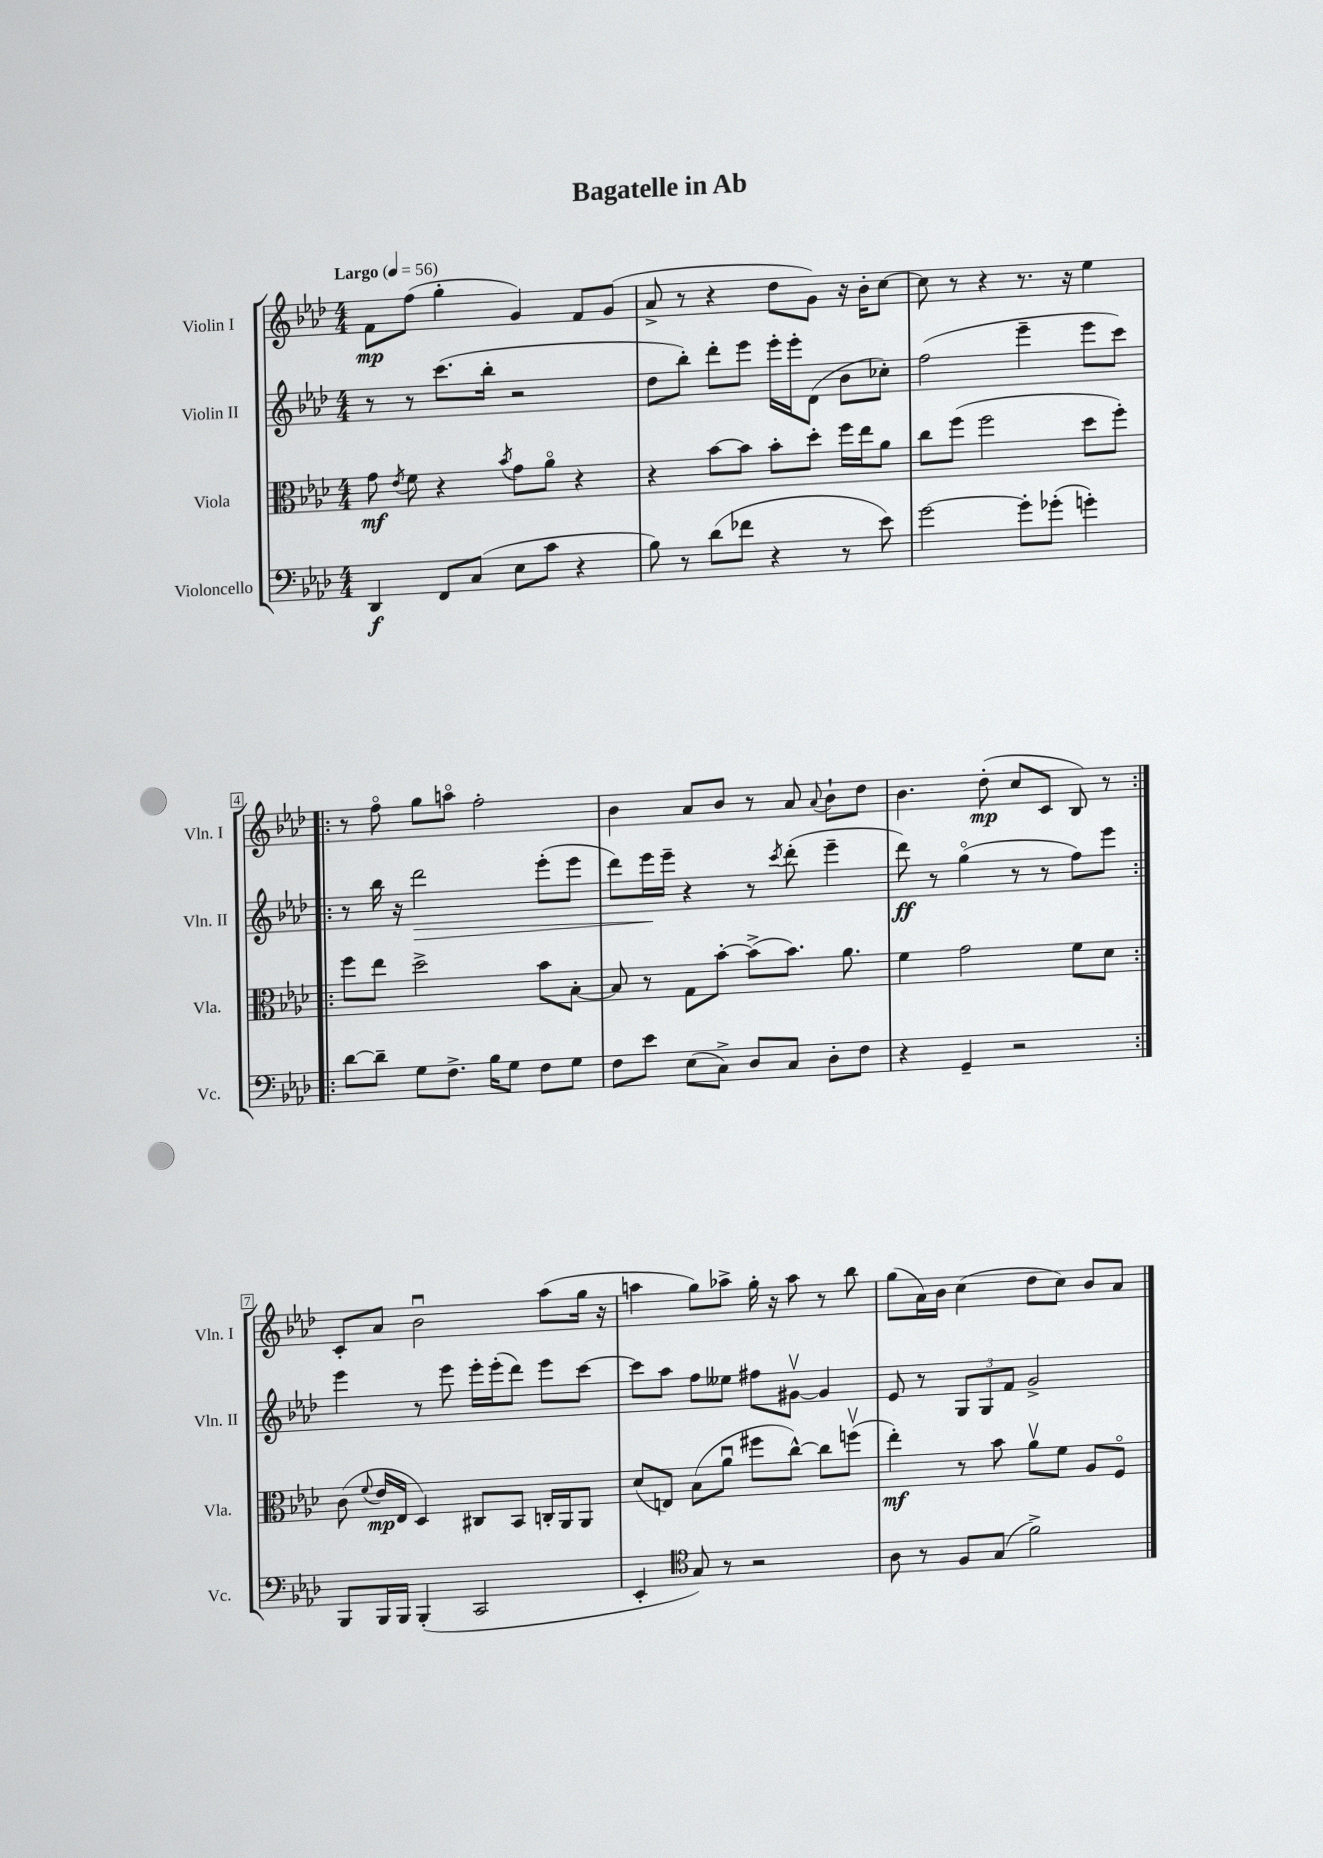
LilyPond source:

\header { title = "Bagatelle in Ab" }
<<
\new StaffGroup <<
\new Staff = "s0" \with { instrumentName = "Violin I" shortInstrumentName = "Vln. I" } {
    \clef treble \key aes \major \numericTimeSignature \time 4/4 \tempo "Largo" 4 = 56
    \autoBeamOff f'8[\mp f''8]( g''4-. g'4) f'8[ g'8]( |
    aes'8-> r8 r4 des''8[ g'8]) r16 bes'16[-. c''8]~ |
    c''8 r8 r4 r8. r16 ees''4 |
    \repeat volta 2 { r8 f''8\flageolet g''8[ a''8]\flageolet f''2-. |
    bes'4 aes'8[ bes'8] r8 aes'8 \appoggiatura { aes'8 } bes'8[-! des''8] |
    bes'4. des''8-.\mp( c''8[ c'8] bes8) r8 | }
    c'8[-. aes'8] bes'2\downbow aes''8[( g''16] r16 |
    a''4 g''8[) aes''8]-> g''16-. r16 aes''8 r8 bes''8 |
    g''8[( aes'16) bes'16] c''4( des''8[ c''8]) bes'8[ aes'8] \bar "|." |
}
\new Staff = "s1" \with { instrumentName = "Violin II" shortInstrumentName = "Vln. II" } {
    \clef treble \key aes \major \numericTimeSignature \time 4/4
    \autoBeamOff r8 r8 c'''8.[( bes''16]-. r2 |
    des''8[ bes''8]-.) des'''8[-. ees'''8] ees'''16[-. ees'''16-. des'8]( bes'8[ ces''8]-.) |
    f''2( ees'''4-- ees'''8[ c'''8]) |
    \repeat volta 2 { r8 bes''16 r16 des'''2\> ees'''8[-.( ees'''8] |
    des'''8[) ees'''16\! ees'''16]-- r4 r8 \acciaccatura { c'''8 } des'''8-.( ees'''4-- |
    des'''8\ff) r8 g''4\flageolet( r8 r8 f''8[) ees'''8] | }
    ees'''4 r8 ees'''8 ees'''16[-. ees'''16-.( des'''8]) ees'''8[ c'''8]~ |
    c'''8[ aes''8] f''8[ eeses''8] fis''8[ gis'8]~\upbow gis'4 |
    ees'8 r8 \tuplet 3/2 { g8[ g8 f'8] } g'2-> \bar "|." |
}
\new Staff = "s2" \with { instrumentName = "Viola" shortInstrumentName = "Vla." } {
    \clef alto \key aes \major \numericTimeSignature \time 4/4
    \autoBeamOff g'8\mf \acciaccatura { ees'8 } f'8 r4 \acciaccatura { bes'8 } g'8[ aes'8]\flageolet r4 |
    r4 bes'8[~ bes'8] bes'8[-. des''8]-. f''16[ ees''16 aes'8] |
    c''8[ f''8]( f''2 des''8[ f''8]-.) |
    \repeat volta 2 { f''8[ ees''8] des''2-> bes'8[ bes8]~-. |
    bes8 r8 g8[ bes'8]~-. bes'8[->( bes'8.]) aes'8. |
    f'4 g'2 f'8[ des'8] | }
    c'8( \appoggiatura { f'8 } ees'16[\mp ees16] des4) cis8[ bes,8] c16[-. aes,16 aes,8] |
    des'8[( e8]) bes8[( aes'8]\downbow fis''8[ c''8]~-^) c''8[ f''8]\upbow( |
    ees''4-.\mf) r8 bes'8 aes'8[\upbow f'8] aes8[ f8]\flageolet \bar "|." |
}
\new Staff = "s3" \with { instrumentName = "Violoncello" shortInstrumentName = "Vc." } {
    \clef bass \key aes \major \numericTimeSignature \time 4/4
    \autoBeamOff des,4\f f,8[ c8]( ees8[ c'8] r4 |
    bes8) r8 des'8[( fes'8] r4 r8 ees'8) |
    g'2~ g'8[-. ges'8]-.( g'4-.) |
    \repeat volta 2 { des'8[~ des'8]-- g8[ f8.]-> bes16[ g8] f8[ g8] |
    f8[ ees'8] ees8[( c8]->) des8[ c8] des8[-. f8] |
    r4 g,4-- r2 | }
    bes,,8[ bes,,16 bes,,16] bes,,4-.( c,2 |
    ees,4-. \clef tenor g8) r8 r2 |
    aes8 r8 f8[ g8]( f'2->) \bar "|." |
}
>>
>>
\layout { \context { \Score \override BarNumber.stencil = #(make-stencil-boxer 0.1 0.3 ly:text-interface::print) } }
